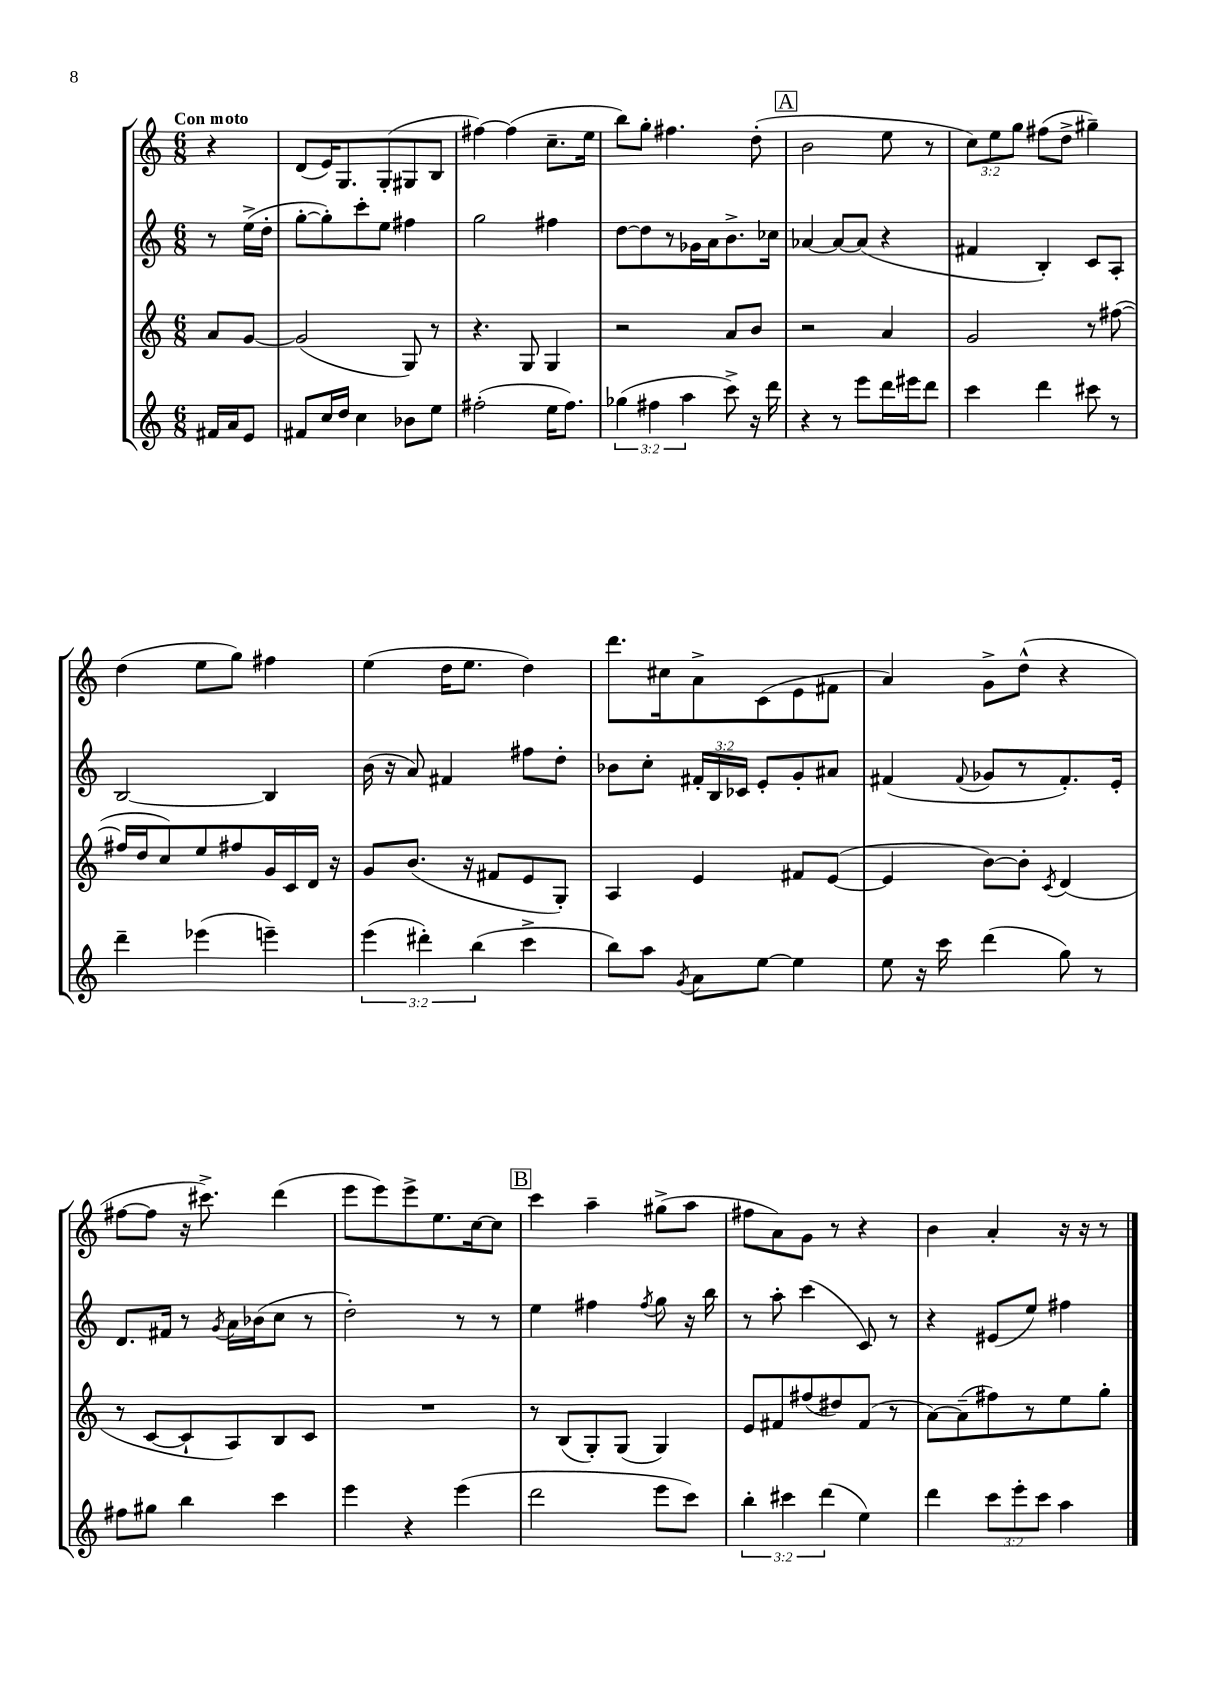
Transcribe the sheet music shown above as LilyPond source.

<<
\new StaffGroup <<
\new Staff = "s0" {
    \clef treble \key c \major \numericTimeSignature \time 6/8 \override Staff.TupletNumber.text = #tuplet-number::calc-fraction-text \partial 4 \tempo "Con moto"
    \autoBeamOff r4 |
    d'8[( e'16) g8. g8-.( gis8 b8] |
    fis''4~) fis''4( c''8.[-- e''16] |
    b''8[) g''8]-. fis''4. d''8-.( |
    \mark \markup { \box "A" } b'2 e''8 r8 |
    \tuplet 3/2 { c''8[) e''8 g''8] } fis''8[( d''8]-> gis''4--) |
    d''4( e''8[ g''8]) fis''4 |
    e''4( d''16[ e''8.] d''4) |
    d'''8.[ cis''16 a'8-> c'8( e'8 fis'8] |
    a'4) g'8[-> d''8]-^( r4 |
    fis''8[~ fis''8] r16 cis'''8.->) d'''4( |
    e'''8[ e'''8) e'''8-> e''8. c''16~ c''8] |
    \mark \markup { \box "B" } c'''4 a''4-- gis''8[->( a''8] |
    fis''8[ a'8) g'8] r8 r4 |
    b'4 a'4-. r16 r16 r8 \bar "|." |
}
\new Staff = "s1" {
    \clef treble \key c \major \numericTimeSignature \time 6/8 \override Staff.TupletNumber.text = #tuplet-number::calc-fraction-text \partial 4
    \autoBeamOff r8 e''16[->( d''16]-. |
    g''8[~-. g''8-.) c'''8-. e''8] fis''4 |
    g''2 fis''4 |
    d''8[~ d''8 r8 ges'16 a'16 b'8.-> ces''16] |
    \mark \markup { \box "A" } aes'4~ aes'8[~ aes'8]( r4 |
    fis'4 b4-.) c'8[ a8]-. |
    b2~ b4 |
    b'16( r16 a'8) fis'4 fis''8[ d''8]-. |
    bes'8[ c''8]-. \tuplet 3/2 { fis'16[-. b16 ces'16] } e'8[-. g'8-. ais'8] |
    fis'4( \appoggiatura { fis'8 } ges'8[ r8 fis'8.-.) e'16]-. |
    d'8.[ fis'16] r8 \acciaccatura { g'8 } a'16[ bes'16( c''8] r8 |
    d''2-.) r8 r8 |
    \mark \markup { \box "B" } e''4 fis''4 \acciaccatura { fis''8 } g''8 r16 b''16 |
    r8 a''8-. c'''4( c'8) r8 |
    r4 eis'8[( e''8]) fis''4 \bar "|." |
}
\new Staff = "s2" {
    \clef treble \key c \major \numericTimeSignature \time 6/8 \partial 4
    \autoBeamOff a'8[ g'8]~ |
    g'2( g8) r8 |
    r4. g8 g4 |
    r2 a'8[ b'8] |
    \mark \markup { \box "A" } r2 a'4 |
    g'2 r8 fis''8~( |
    fis''16[ d''16 c''8) e''8 fis''8 g'16 c'16 d'16] r16 |
    g'8[ b'8.]( r16 fis'8[ e'8 g8]-.) |
    a4 e'4 fis'8[ e'8]~( |
    e'4 b'8[~) b'8]-. \acciaccatura { c'8 } d'4( |
    r8 c'8[~ c'8-! a8) b8 c'8] |
    R2. |
    \mark \markup { \box "B" } r8 b8[( g8-.) g8]( g4) |
    e'8[ fis'8 fis''8( dis''8) fis'8]( r8 |
    a'8[~) a'8--( fis''8) r8 e''8 g''8]-. \bar "|." |
}
\new Staff = "s3" {
    \clef treble \key c \major \numericTimeSignature \time 6/8 \override Staff.TupletNumber.text = #tuplet-number::calc-fraction-text \partial 4
    \autoBeamOff fis'16[ a'16 e'8] |
    fis'8[ c''16 d''16] c''4 bes'8[ e''8] |
    fis''2-.( e''16[ fis''8.]) |
    \tuplet 3/2 { ges''4( fis''4 a''4 } c'''8->) r16 d'''16 |
    \mark \markup { \box "A" } r4 r8 e'''8[ d'''16 eis'''16 d'''8] |
    c'''4 d'''4 cis'''8 r8 |
    d'''4-- ees'''4( e'''4--) |
    \tuplet 3/2 { e'''4( dis'''4-.) b''4( } c'''4-> |
    b''8[) a''8] \acciaccatura { g'8 } a'8[ e''8]~ e''4 |
    e''8 r16 c'''16 d'''4( g''8) r8 |
    fis''8[ gis''8] b''4 c'''4 |
    e'''4 r4 e'''4( |
    \mark \markup { \box "B" } d'''2 e'''8[ c'''8]) |
    \tuplet 3/2 { b''4-. cis'''4 d'''4( } e''4) |
    d'''4 \tuplet 3/2 { c'''8[ e'''8-. c'''8] } a''4 \bar "|." |
}
>>
>>
\layout { \context { \Score \remove "Bar_number_engraver" } }
